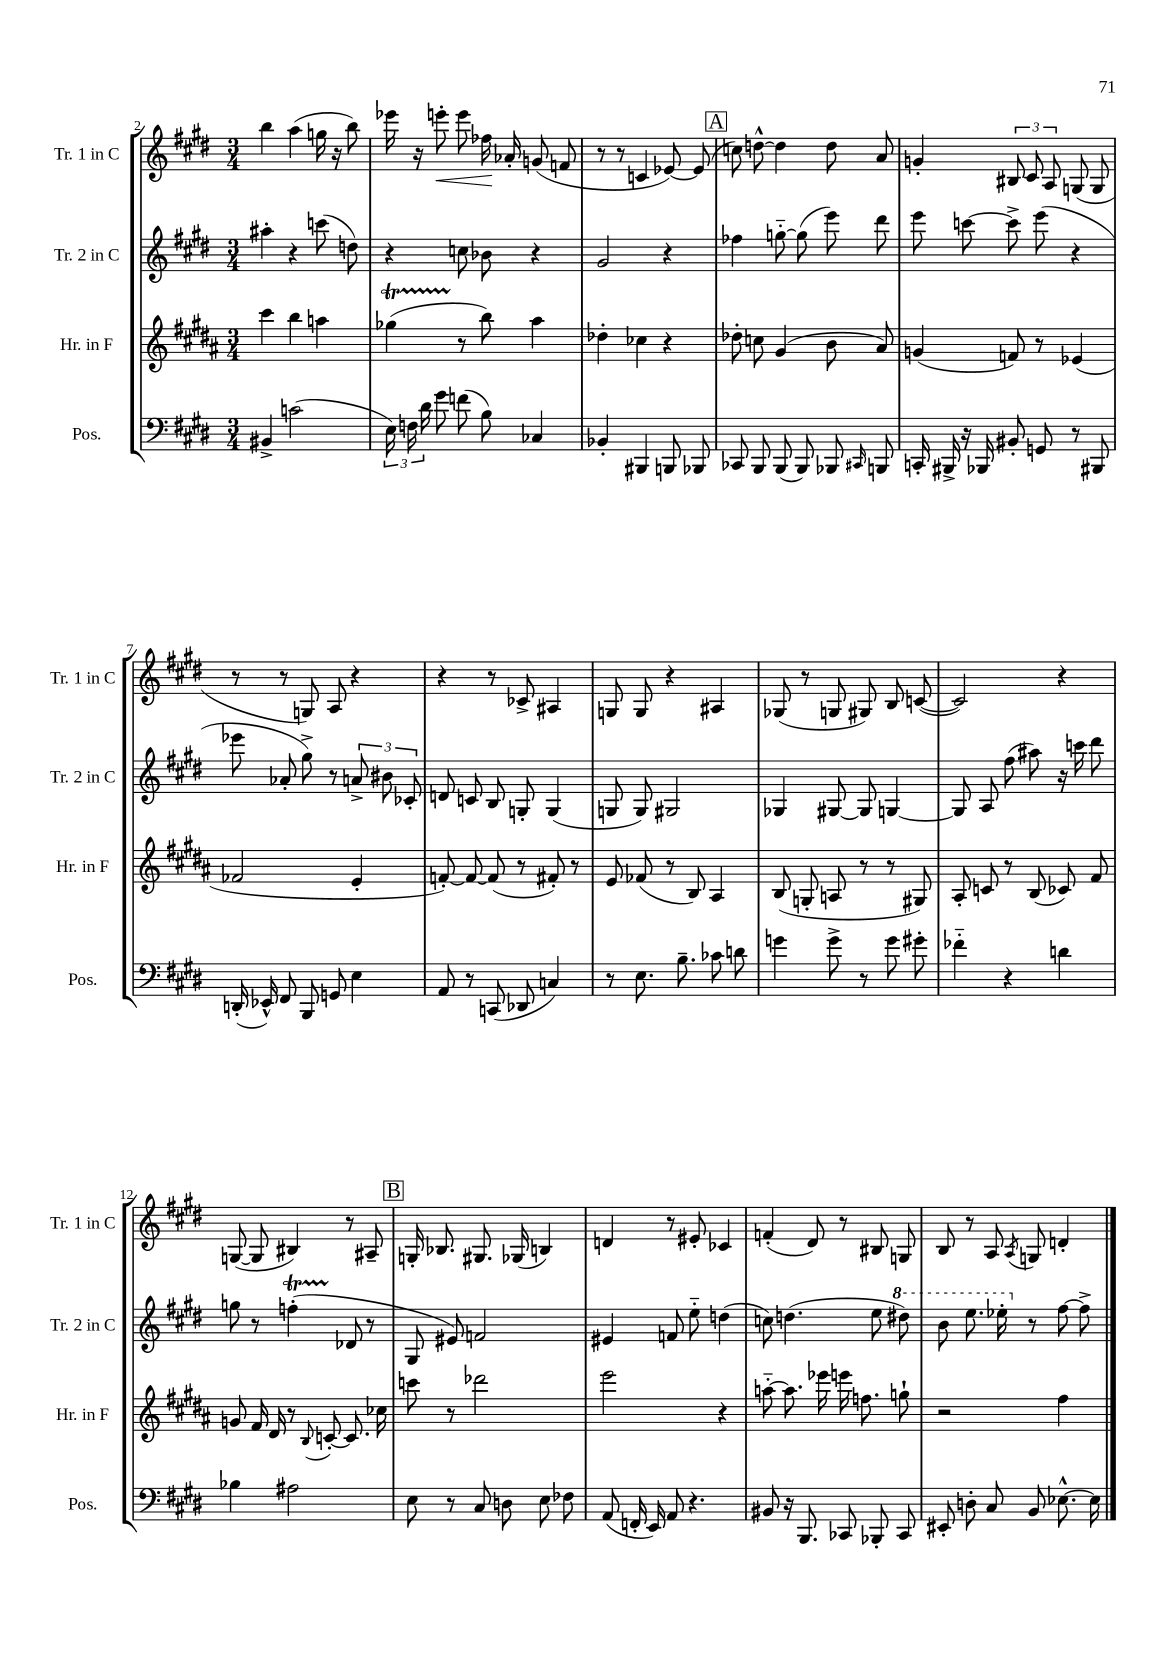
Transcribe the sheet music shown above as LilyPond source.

<<
\new StaffGroup <<
\new Staff = "s0" \with { instrumentName = "Tr. 1 in C" shortInstrumentName = "Tr. 1 in C" } {
    \clef treble \key e \major \numericTimeSignature \time 3/4
    \autoBeamOff b''4 a''4( g''16 r16 b''8) |
    ees'''16 r16 e'''8-.\< e'''8 fes''16\! aes'16-. g'8( f'8 |
    r8 r8 c'4 ees'8~) ees'8( |
    \mark \markup { \box "A" } c''8) d''8~-^ d''4 d''8 a'8 |
    g'4-. \tuplet 3/2 { bis8 cis'8 a8 } g8( g8 |
    r8 r8 g8) a8 r4 |
    r4 r8 ces'8-> ais4 |
    g8 g8 r4 ais4 |
    ges8( r8 g8 gis8) b8 c'8~( |
    c'2) r4 |
    g8~( g8 bis4) r8 ais8-- |
    \mark \markup { \box "B" } g16-. bes8. gis8. ges16( b4) |
    d'4 r8 eis'8-. ces'4 |
    f'4-.( dis'8) r8 bis8 g8 |
    b8 r8 a8 \acciaccatura { a8 } g8 d'4-. \bar "|." |
}
\new Staff = "s1" \with { instrumentName = "Tr. 2 in C" shortInstrumentName = "Tr. 2 in C" } {
    \clef treble \key e \major \numericTimeSignature \time 3/4
    \autoBeamOff ais''4-. r4 c'''8( d''8) |
    r4 c''8 bes'8 r4 |
    gis'2 r4 |
    \mark \markup { \box "A" } fes''4 g''8~-_ g''8( e'''8) dis'''8 |
    e'''8 c'''8~ c'''8-> e'''8( r4 |
    ees'''8 aes'8-. gis''8->) r8 \tuplet 3/2 { a'8-> bis'8 ces'8-. } |
    d'8 c'8 b8 g8-. g4( |
    g8 g8) gis2 |
    ges4 gis8~ gis8 g4~ |
    g8 a8 fis''8( ais''8) r16 c'''16 dis'''8 |
    g''8 r8 f''4-.\startTrillSpan( des'8\stopTrillSpan r8 |
    \mark \markup { \box "B" } gis8 eis'8) f'2 |
    eis'4 f'8 e''8-_ d''4( |
    c''8) d''4.( e''8 \ottava #1 dis'''!8) |
    b''8 e'''8. ees'''16-. \ottava #0 r8 fis''8~ fis''8-> \bar "|." |
}
\new Staff = "s2" \with { instrumentName = "Hr. in F" shortInstrumentName = "Hr. in F" } {
    \clef treble \key b \major \numericTimeSignature \time 3/4
    \autoBeamOff cis'''4 b''4 a''4 |
    ges''4\startTrillSpan( r8\stopTrillSpan b''8) ais''4 |
    des''4-. ces''4 r4 |
    \mark \markup { \box "A" } des''8-. c''8 gis'4( b'8 ais'8) |
    g'4( f'8) r8 ees'4( |
    fes'2 e'4-. |
    f'8~-.) f'8~ f'8( r8 fis'8-.) r8 |
    e'8 fes'8( r8 b8) ais4 |
    b8( g8-. a8 r8 r8 gis8) |
    ais8-. c'8 r8 b8( ces'8) fis'8 |
    g'8 fis'16 dis'16 r8 \appoggiatura { b8 } c'8~-. c'8. ces''16 |
    \mark \markup { \box "B" } c'''8 r8 des'''2 |
    e'''2 r4 |
    a''8~-_ a''8. ees'''16 e'''16 f''8. g''8-! |
    r2 fis''4 \bar "|." |
}
\new Staff = "s3" \with { instrumentName = "Pos." shortInstrumentName = "Pos." } {
    \clef bass \key e \major \numericTimeSignature \time 3/4
    \autoBeamOff bis,4-> c'2( |
    \tuplet 3/2 { e16) f16 dis'16 } gis'8 f'8( b8) ces4 |
    bes,4-. bis,,4 b,,8 bes,,8 |
    \mark \markup { \box "A" } ces,8 b,,8 b,,8( b,,8) bes,,8 \grace { cis,16 } b,,8 |
    c,16-. bis,,16-> r16 bes,,16 bis,8-. g,8 r8 bis,,8 |
    d,16-.( ees,16-^) fis,8 b,,8 g,8 e4 |
    a,8 r8 c,8( des,8 c4) |
    r8 e8. b8.-- ces'8 d'8 |
    g'4 g'8-> r8 g'8 gis'8-. |
    fes'4-_ r4 d'4 |
    bes4 ais2 |
    \mark \markup { \box "B" } e8 r8 cis8 d8 e8 fes8 |
    a,8( f,16-. e,16) a,8 r4. |
    bis,8 r16 b,,8. ces,8 bes,,8-. ces,8 |
    eis,8-. d8-. cis8 b,8 ees8.~-^ ees16 \bar "|." |
}
>>
>>
\layout { \context { \Score currentBarNumber = #2 } }
